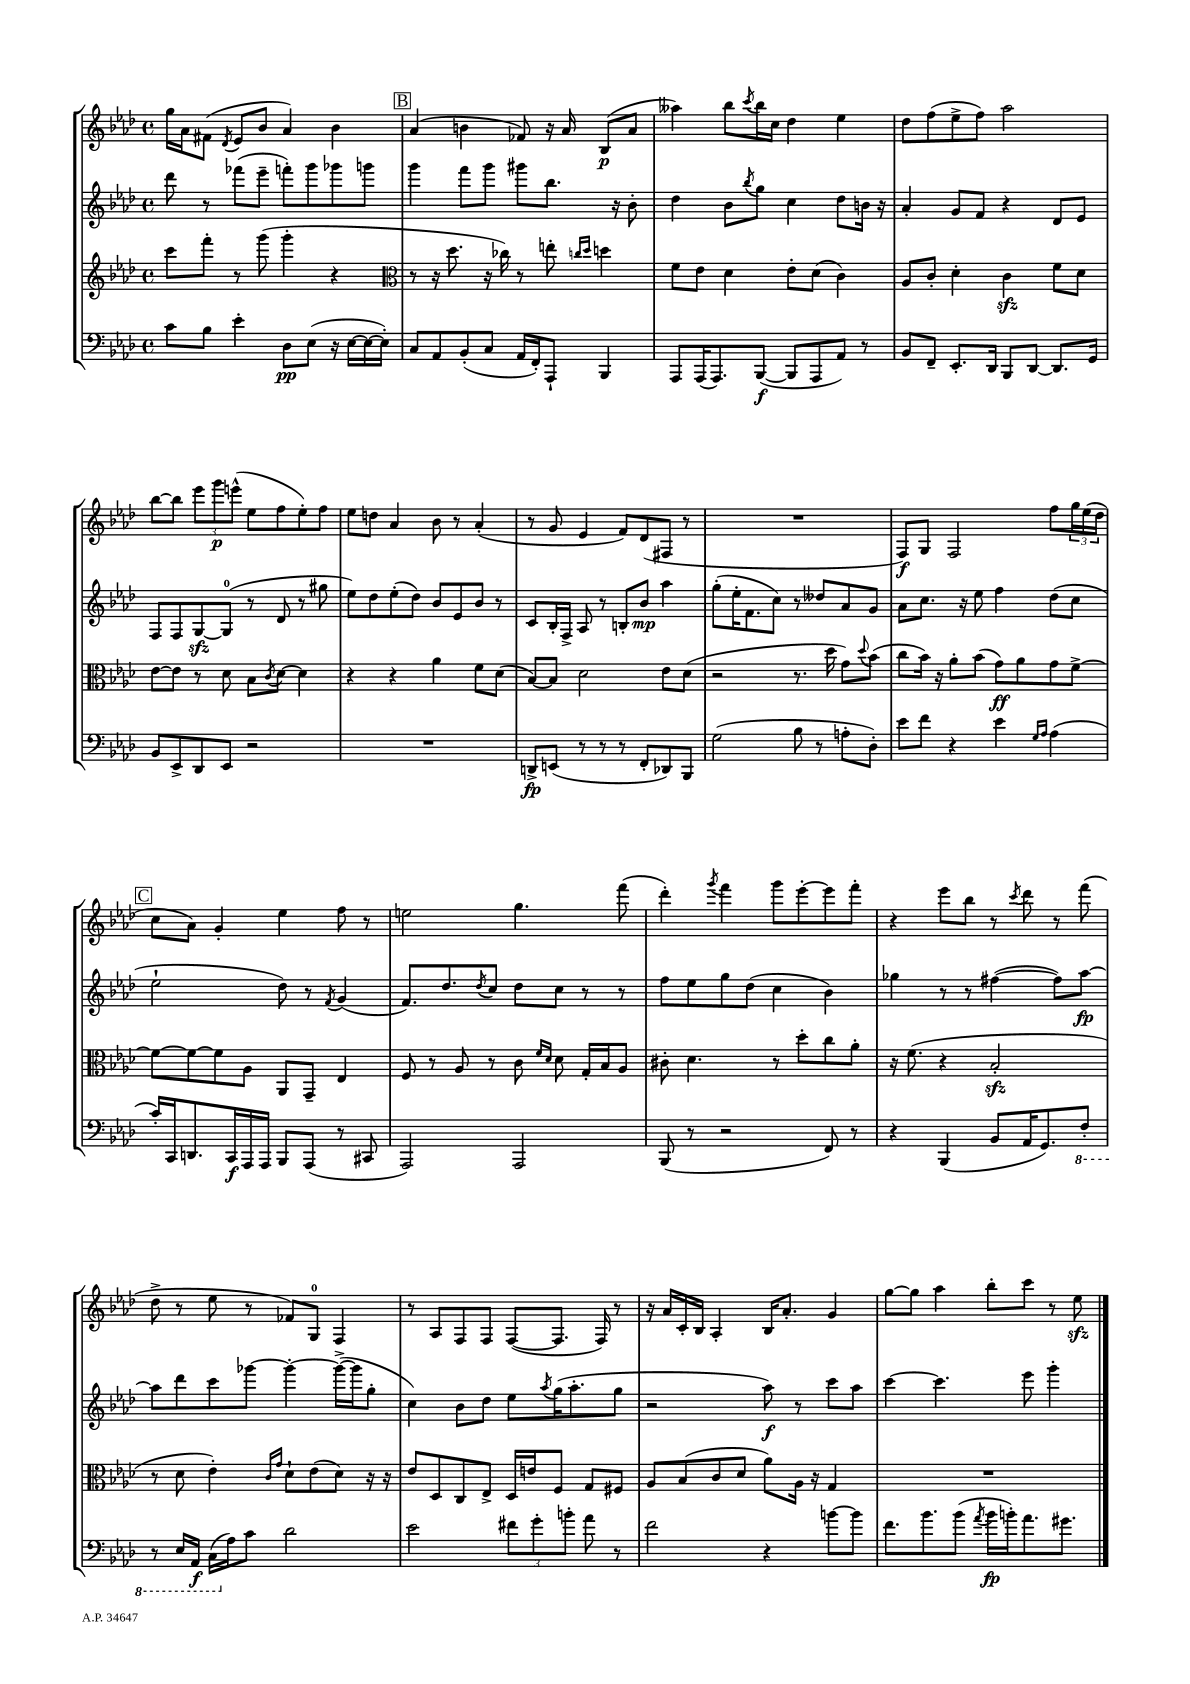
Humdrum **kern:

**kern	**kern	**kern	**kern
*staff4	*staff3	*staff2	*staff1
*clefF4	*clefG2	*clefG2	*clefG2
*k[b-e-a-d-]	*k[b-e-a-d-]	*k[b-e-a-d-]	*k[b-e-a-d-]
*M4/4	*M4/4	*M4/4	*M4/4
*met(c)	*met(c)	*met(c)	*met(c)
8c	8ccc	8ddd-	16gg
.	.	.	16a-
8B-	8fff'	8r	(8f#
.	.	.	8qd-
4e-'	8r	(8fff-	8e-
.	(8ggg	8eee-~	8b-
8D-	4ggg'	8fff')	4a-)
(8E-	.	8ggg	.
16r	4r	8ggg-	4b-
[16E-	.	.	.
16E-_	.	8ggg	.
16E-'])	.	.	.
=	=	=	=
*	*clefC3	*	*
8C	8r	4ggg	(4a-
8AA-	16r	.	.
.	8.dd-	.	.
(8BB-'	.	8fff	4b
8C	16r	8ggg	.
.	16cc-)	.	.
16AA-	8r	8ggg#	8f-)
16FF')	.	.	.
8AAA-`	8ee'	8.bb-	16r
.	.	.	16a-
.	16qqcc	.	.
.	16qqdd-	.	.
4BBB-	4dd	.	(8B-
.	.	16r	.
.	.	8b-'	8a-
=	=	=	=
8AAA-	8f	4dd-	4aa--)
(16AAA-	8e-	.	.
8.AAA-)	.	.	.
.	4d-	8b-	8bb-
.	.	8qbb-	8qccc
([8BBB-	.	8gg	16bb-
.	.	.	16cc
8BBB-]	8e-'	4cc	4dd-
8AAA-	(8d-	.	.
8AA-)	4c)	8dd-	4ee-
8r	.	16b	.
.	.	16r	.
=	=	=	=
8BB-	8A-	4a-'	8dd-
8FF~	8c'	.	(8ff
8.EE-'	4d-'	8g	8ee-^
.	.	8f	8ff)
16DD-	.	.	.
8BBB-	4c	4r	2aa-
[8DD-	.	.	.
8.DD-]	8f	8d-	.
.	8d-	8e-	.
16GG	.	.	.
=	=	=	=
8BB-	[8e-	8F	[8bb-
8EE-^	8e-]	8F	8bb-]
8DD-	8r	[8G	12eee-
.	.	.	12ggg
8EE-	8d-	(8G]	.
.	.	.	(12eee^^
2r	8B-	8r	8ee-
.	8qc	.	.
.	[8d-	8d-	8ff
.	4d-]	8r	8ee-')
.	.	8gg#	8ff
=	=	=	=
1r	4r	8ee-)	8ee-
.	.	8dd-	8dd
.	4r	(8ee-'	4a-
.	.	8dd-)	.
.	4a-	8b-	8b-
.	.	8e-	8r
.	8f	8b-	(4a-'
.	(8d-	8r	.
=	=	=	=
8DD^	[8B-)	8c	8r
(8EE	8B-]	16B-'	8g
.	.	16F^	.
8r	2d-	8A-	4e-
8r	.	8r	.
8r	.	8B'	8f)
8FF'	.	8b-	(8d-
8DD-)	8e-	4aa-	8F#
8BBB-	(8d-	.	8r
=	=	=	=
(2G	2r	(8gg'	1r
.	.	16ee-'	.
.	.	8.f	.
.	.	8cc)	.
8B-	8.r	8r	.
8r	.	8dd--	.
.	16dd-	.	.
8A'	8g)	8a-	.
.	8qqdd-	.	.
8D-')	(8b-	8g	.
=	=	=	=
8e-	8cc	8a-	8F)
8f	16b-)	8.cc	8G
.	16r	.	.
4r	8a-'	.	2F
.	.	16r	.
.	(8b-	8ee-	.
4e-	8g)	4ff	.
.	8a-	.	.
16qqG	.	.	.
16qqA-	.	.	.
(4A-	8g	(8dd-	8ff
.	[8f^	8cc	24gg
.	.	.	(24ee-
.	.	.	24dd-
=	=	=	=
16c')	8f_	2ee-`	8cc
16CC	.	.	.
8.DD	8f_	.	8a-)
.	8f]	.	4g'
16CC	.	.	.
16AAA-	8A-	.	.
16AAA-	.	.	.
8BBB-	8AA-	8dd-)	4ee-
(8AAA-	8GG~	8r	.
.	.	8qf	.
8r	4E-	(4g	8ff
8CC#	.	.	8r
=	=	=	=
2AAA-)	8F	8.f)	2ee
.	8r	.	.
.	.	8.dd-	.
.	8A-	.	.
.	.	8qdd-	.
.	8r	8cc	.
2AAA-	8c	8dd-	4.gg
.	16qqf	.	.
.	16qqd-	.	.
.	8d-	8cc	.
.	16G'	8r	.
.	16B-	.	.
.	8A-	8r	(8fff
=	=	=	=
(8BBB-	8c#'	8ff	4ddd-')
8r	4.d-	8ee-	.
.	.	.	8qggg
2r	.	8gg	4fff
.	.	(8dd-	.
.	8r	4cc	8ggg
.	8dd-'	.	[8eee-'
8FF)	8cc	4b-)	8eee-]
8r	8a-'	.	8fff'
=	=	=	=
4r	16r	4gg-	4r
.	(8.f	.	.
(4BBB-	4r	8r	8eee-
.	.	8r	8bb-
8BB-	2B-'	([4ff#	8r
.	.	.	8qccc
16AA-	.	.	8ddd-
8.GG)	.	.	.
.	.	8ff#])	8r
8FF'	.	[8aa-	(8fff
=	=	=	=
8r	8r	8aa-]	8dd-^
16EE-	8d-	8ddd-	8r
16AAA-	.	.	.
(16CC	4e-')	8ccc	8ee-
16A-)	.	.	.
8c	.	[8ggg-	8r
.	16qqc	.	.
.	16qqg	.	.
2d-	8d-`	4ggg-'_	8f-)
.	(8e-	.	8G
.	8d-)	(16ggg-^_	4F
.	.	16ggg-]	.
.	16r	8gg'	.
.	16r	.	.
=	=	=	=
2e-	8e-	4cc)	8r
.	8D-	.	8A-
.	8C	8b-	8F
.	8E-^	8dd-	8F
12f#	16D-	8ee-	([8F
.	16e	.	.
12g'	.	.	.
.	.	8qaa-	.
.	8F	(16gg	8.F]
12b'	.	.	.
.	.	8.aa-'	.
8a-	8G	.	.
.	.	.	16F)
8r	8F#	8gg	8r
=	=	=	=
2f	8A-	2r	16r
.	.	.	16a-
.	(8B-	.	16c'
.	.	.	16B-
.	8c	.	4A-'
.	8d-	.	.
4r	8a-)	8aa-)	16B-
.	.	.	8.a-'
.	16A-	8r	.
.	16r	.	.
[8b	4G	8ccc	4g
8b]	.	8aa-	.
=	=	=	=
8.f	1r	[4ccc	[8gg
.	.	.	8gg]
8.b-	.	.	.
.	.	4.ccc]	4aa-
(8b-	.	.	.
8qa-	.	.	.
16b-	.	.	8bb-'
16b')	.	.	.
8.a-	.	8eee-	8ccc
.	.	4ggg'	8r
8.g#	.	.	.
.	.	.	8ee-
==	==	==	==
*-	*-	*-	*-
